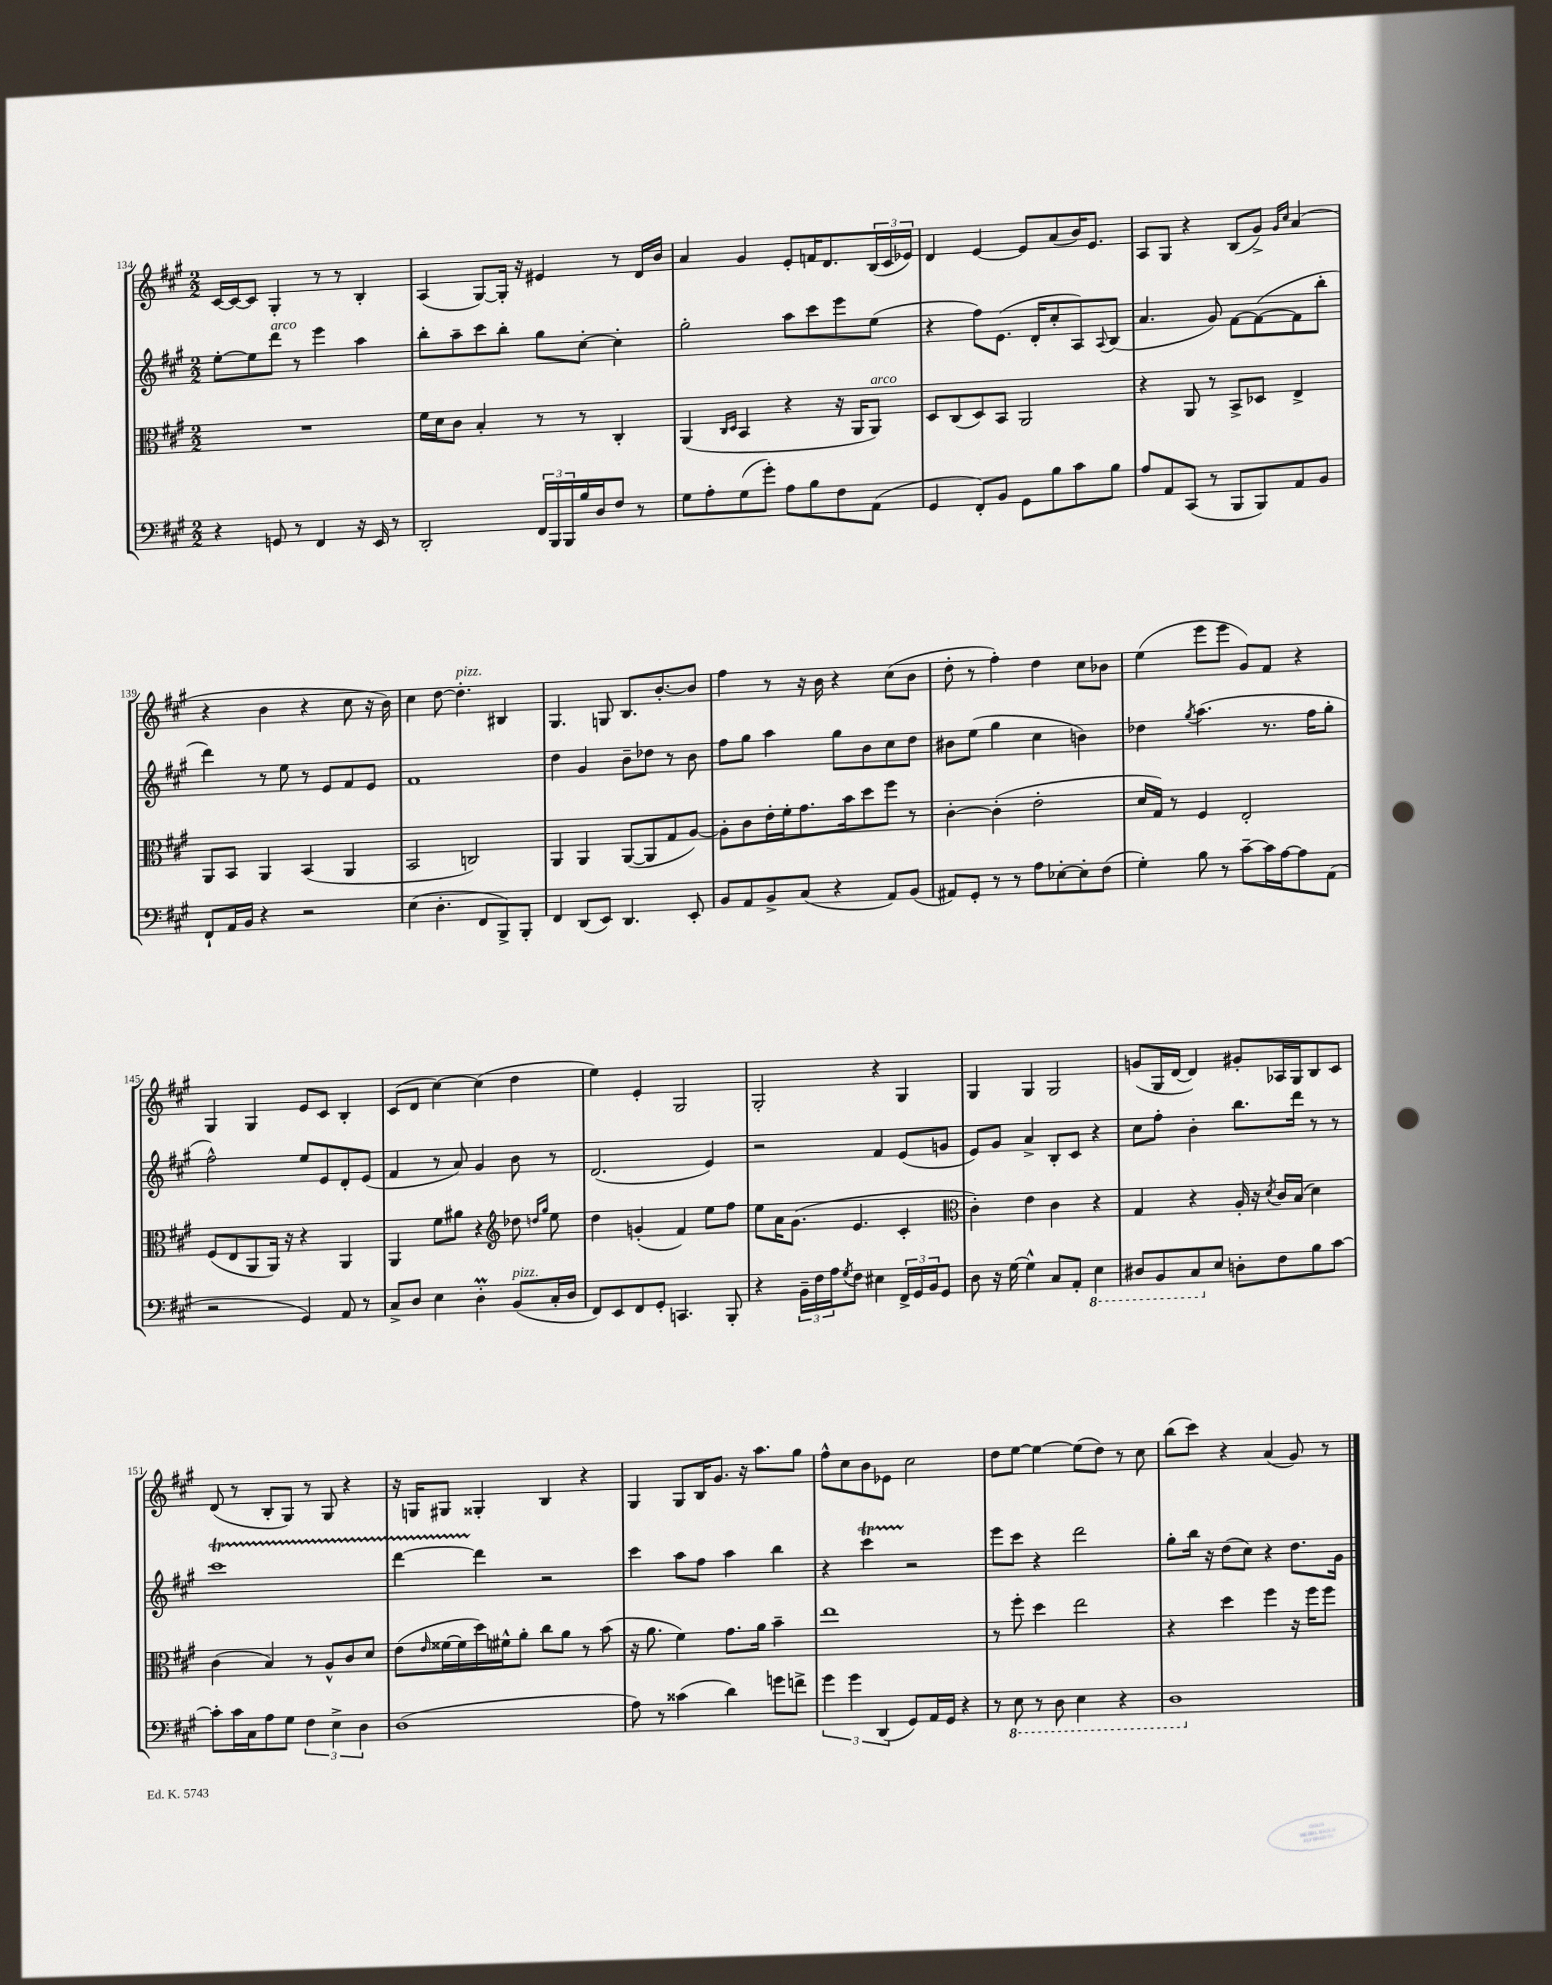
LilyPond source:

<<
\new StaffGroup <<
\new Staff = "s0" {
    \clef treble \key a \major \numericTimeSignature \time 2/2
    cis'16~ cis'16~ cis'8 gis4-. r8 r8 b4-. |
    a4( gis8~) gis16-. r16 eis'4 r8 d'16 b'16 |
    a'4 gis'4 e'8-. f'16 d'8. \tuplet 3/2 { b16( cis'16 ees'16) } |
    d'4 e'4~ e'8 a'8( b'16) e'8. |
    a8 gis8 r4 b8( gis'8->) \grace { gis'16 cis''16 } a'4( |
    r4 b'4 r4 cis''8 r16 b'16) |
    cis''4 d''8~ d''4.-.^\markup { \italic "pizz." } bis4 |
    gis4. g8 b8. b'8.~-. b'8 |
    fis''4 r8 r16 b'16 r4 cis''8( b'8 |
    d''8-. r8 fis''4-.) d''4 cis''8 bes'8 |
    e''4( e'''8 e'''8 gis'8) fis'8 r4 |
    gis4 gis4 e'8 cis'8 b4-. |
    cis'8( d'8 cis''4~) cis''4( d''4 |
    e''4) e'4-. gis2 |
    gis2-. r4 gis4 |
    gis4 gis4 gis2 |
    g'8( gis16 d'16~ d'4) gis'8-. aes16 gis16 b8 cis'8 |
    d'8( r8 b8-. gis8) r8 gis8 r4 |
    r16 g16 gis8 gisis4-. b4 r4 |
    gis4 gis8 b16 gis'8. r16 a''8. gis''8 |
    fis''8-^ cis''8 b'8 ees'8 cis''2 |
    d''8 e''8~ e''4~ e''8( d''8) r8 cis''8 |
    b''8( cis'''8) r4 a'4( gis'8) r8 \bar "|." |
}
\new Staff = "s1" {
    \clef treble \key a \major \numericTimeSignature \time 2/2
    e''8~-. e''8 d'''8^\markup { \italic "arco" } r8 e'''4 a''4 |
    b''8-. a''8-- cis'''8 b''8-. gis''8 cis''8~-. cis''4-. |
    gis''2-. a''8 cis'''8 e'''8 e''8( |
    r4 fis''8) e'8.( d'16-. cis''8-. a8) \appoggiatura { a8 } b8( |
    a'4. gis'8) fis'8~ fis'8~( fis'8 b''8-. |
    d'''4) r8 e''8 r8 e'8 fis'8 e'8 |
    fis'1 |
    d''4 gis'4 b'8-- des''8 r8 b'8 |
    fis''8 gis''8 a''4 gis''8 b'8 cis''8 d''8 |
    bis'8 e''8( gis''4 cis''4 b'4) |
    des''4 \acciaccatura { gis''8 } a''4.( r8. fis''16 gis''8-. |
    fis''2-^) e''8 e'8 d'8-. e'8( |
    fis'4 r8 a'8) gis'4 b'8 r8 |
    d'2.( e'4) |
    r2 fis'4 e'8( g'8 |
    e'8) gis'8 a'4-> b8-. cis'8 r4 |
    cis''8 fis''8-. b'4-. b''8. d'''16 r8 r8 |
    cis'''1\startTrillSpan |
    d'''4~ d'''4\stopTrillSpan r2 |
    cis'''4 a''8 fis''8 a''4 b''4 |
    r4 cis'''4\startTrillSpan r2\stopTrillSpan |
    e'''8 cis'''8 r4 d'''2 |
    gis''8-. b''16 r16 d''8( cis''8) r4 d''8. gis'16 \bar "|." |
}
\new Staff = "s2" {
    \clef alto \key a \major \numericTimeSignature \time 2/2
    R1 |
    fis'16 d'16 cis'8 b4-. r8 r8 cis4-. |
    a,4( \grace { cis16 d16 } b,4 r4 r16 a,16 a,8^\markup { \italic "arco" }) |
    d8 cis8( d8) b,8 a,2 |
    r4 a,8 r8 b,8-> des8 e4-> |
    a,8 b,8 a,4 b,4( a,4 |
    b,2 c2) |
    a,4 a,4 a,8~( a,8 gis8 a8~) |
    a8-. cis'8 e'16-. fis'16-. gis'8. b'16 d''8 fis''8 r8 |
    cis'4~-. cis'4-.( e'2-. |
    d'16 gis16) r8 fis4 e2-. |
    fis8( e8 a,8 a,16) r16 r4 a,4 |
    a,4 fis'8 ais'8 r4 \clef treble des''8 \grace { d''16 gis''16 } e''8 |
    d''4 g'4-.( fis'4) e''8 fis''8 |
    e''8 a'16 gis'8.( e'4. cis'4-. |
    \clef alto cis'4-.) e'4 cis'4 r4 |
    gis4 r4 a16-. r16 \acciaccatura { d'8 } cis'16 b16( d'4) |
    cis'4( b4) r8 a8-^ cis'8 d'8 |
    e'8( \grace { e'16 } fisis'16~ fisis'16 d''16) fis'16-^ a'8-. cis''8 a'8 r8 b'8( |
    r16 a'8. fis'4) gis'8. a'16 b'4-- |
    e''1 |
    r8 fis''8-. d''4 e''2 |
    r4 d''4 fis''4 r16 fis''16 fis''8 \bar "|." |
}
\new Staff = "s3" {
    \clef bass \key a \major \numericTimeSignature \time 2/2
    r4 g,8 r8 fis,4 r16 e,16 r8 |
    d,2-. \tuplet 3/2 { fis,16 b,,16 b,,16 } b16 d16 fis8 r8 |
    gis8 a8-. gis8( gis'8-.) a8 b8 fis8 a,8( |
    gis,4 fis,8-.) b,8 gis,8 b8 cis'8 b8 |
    a8 a,8 cis,8( r8 b,,8 b,,8) a,8 b,8 |
    fis,8-! a,16 b,16 r4 r2 |
    e4( d4.-. fis,8 b,,8->) b,,8-. |
    fis,4 d,8( e,8) d,4. e,8-. |
    b,8 a,8 b,8-> cis8( r4 a,8) b,8( |
    ais,8) gis,8-. r8 r8 a8 ees8~-. ees8-. fis8( |
    gis4-.) b8 r8 cis'8~-- cis'16 a16~ a8 a,8( |
    r2 gis,4) a,8 r8 |
    cis8-> d8 e4 d4-.\prall b,8^\markup { \italic "pizz." }( cis16-. d16 |
    fis,8) e,8 fis,8 gis,8-. c,4. b,,8-. |
    r4 \tuplet 3/2 { b,16-- fis16 a16 } \acciaccatura { gis8 } fis8 eis4 \tuplet 3/2 { fis,16-> gis,16 b,16 } gis,8 |
    d8 r16 gis16~ gis4-^ cis8 a,8-. \ottava #-1 e,4 |
    dis,8 b,,8 cis,8 \ottava #0 e8 d!8-. fis8 b8 cis'8~ |
    cis'8-. cis'16 cis16 a8 gis8 \tuplet 3/2 { fis4 e4-> d4 } |
    d1( |
    a8) r8 cisis'4( d'4) g'8 f'8-> |
    \tuplet 3/2 { gis'4 gis'4 d,4( } gis,8) a,16 gis,16 r4 |
    r8 \ottava #-1 e,8 r8 d,8 e,4 r4 |
    d,1 \ottava #0 \bar "|." |
}
>>
>>
\layout { \context { \Score currentBarNumber = #134 } }
